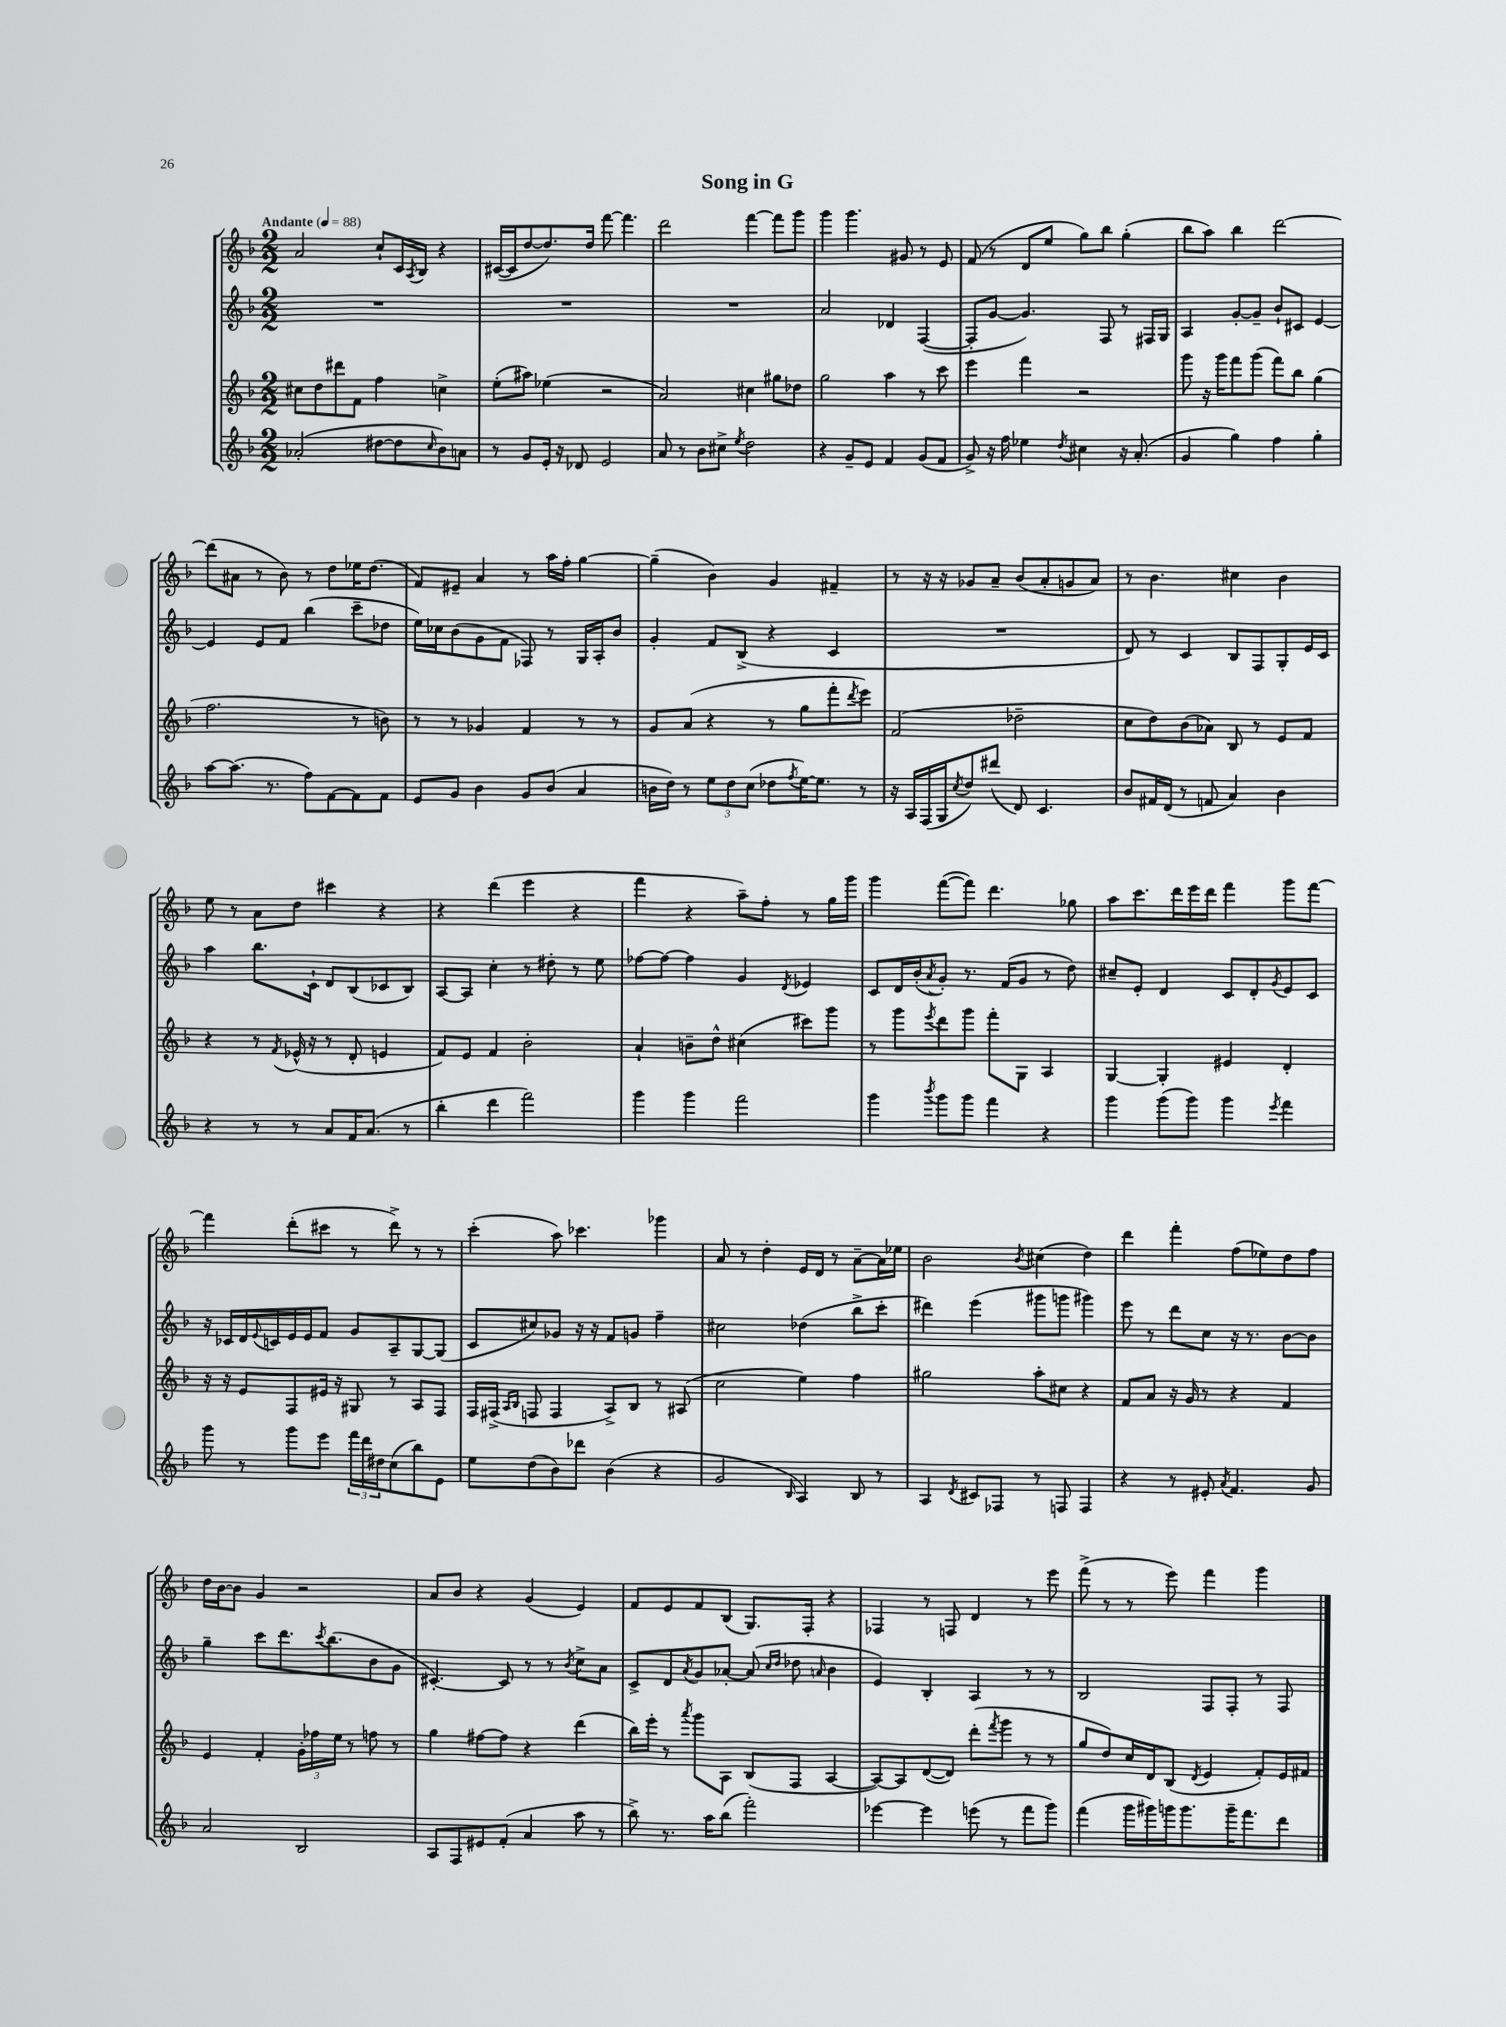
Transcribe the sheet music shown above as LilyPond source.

\header { title = "Song in G" }
<<
\new StaffGroup <<
\new Staff = "s0" {
    \clef treble \key f \major \numericTimeSignature \time 2/2 \tempo "Andante" 4 = 88
    a'2 c''8-! c'16 \acciaccatura { a8 } bes16 r4 |
    cis'16~( cis'16 d''8~ d''8.) d''16 f'''8~ f'''4. |
    d'''2 f'''4~ f'''8 g'''8 |
    g'''4 g'''4. gis'8 r8 e'8 |
    f'8( r8 d'8 e''8 g''8) bes''8 g''4-.( |
    bes''8 a''8) bes''4 d'''2~ |
    d'''8( ais'8 r8 bes'8) r8 d''8 ees''16 d''8.( |
    f'8) eis'8-- a'4 r8 a''16 f''16-. g''4~ |
    g''4--( bes'4) g'4 fis'4-- |
    r8 r16 r16 ges'8 a'8-- bes'8( a'8-. g'8 a'8) |
    r8 bes'4. cis''4 bes'4 |
    e''8 r8 a'8 d''8 cis'''4 r4 |
    r4 d'''4( e'''4 r4 |
    f'''4 r4 a''8--) f''8-. r8 g''16 g'''16 |
    g'''4 f'''8~( f'''8) d'''4. ges''8 |
    a''8 c'''8. d'''16 e'''16 d'''16 f'''4 g'''8 f'''8~ |
    f'''4 d'''8-.( cis'''8 r8 d'''8->) r8 r8 |
    c'''4-.( a''8) ces'''4. ges'''4 |
    a'8 r8 d''4-. e'16 d'16 r8 a'8~-- a'16 ees''16 |
    bes'2 \acciaccatura { bes'8 } cis''4( d''4) |
    d'''4 f'''4-. f''8( ees''8) d''8 f''8 |
    d''16 bes'16~ bes'8 g'4 r2 |
    a'8 bes'8 r4 g'4( e'4) |
    f'8 e'8 f'8 bes8( g8.) f16-. r4 |
    fes4 r8 f8 d'4 r8 e'''8 |
    f'''8->( r8 r8 e'''8) f'''4 g'''4 \bar "|." |
}
\new Staff = "s1" {
    \clef treble \key f \major \numericTimeSignature \time 2/2
    R1 |
    R1 |
    R1 |
    a'2 des'4 f4~( |
    f8-. g'8~ g'4.) f8 r8 fis16 g16 |
    a4 g'8~-. g'8-- bes'8-! cis'8 e'4~ |
    e'4 e'8 f'8 bes''4( c'''8-- des''8 |
    e''16) ces''16 bes'8( g'8 f'8 fes8) r8 g16 a16-. bes'8 |
    g'4-. f'8 bes8->( r4 c'4 |
    R1 |
    d'8) r8 c'4 bes8 f8 g8-. e'16 c'16 |
    a''4 bes''8. c'16-! d'8 bes8( ces'8 bes8) |
    a8~ a8 c''4-. r8 dis''8-. r8 e''8 |
    fes''8~ fes''8~ fes''4 g'4 \acciaccatura { d'8 } ees'4 |
    c'8 d'16 bes'16-.( \acciaccatura { a'8 } g'8-.) r8. f'16( g'8 r8 d''8) |
    cis''8-- e'8-. d'4 c'8 d'8-. \acciaccatura { g'8 } e'8 c'8 |
    r16 ces'16 d'16 \appoggiatura { e'8 } c'16 e'16 e'16 f'8 g'8 a8-- g8~ g8( |
    c'8 cis''8) ges'8 r16 r16 f'8 g'8 f''4-- |
    cis''2 des''4( bes''8-> c'''8-. |
    dis'''4) e'''4( gis'''8 g'''8 gis'''4) |
    e'''8 r8 d'''8 c''8 r16 r8. bes'8~ bes'8 |
    g''4-- c'''8 d'''8. \acciaccatura { c'''8 } bes''8.( bes'8 g'8 |
    cis'4.~-.) cis'8 r8 r8 \acciaccatura { bes'8 } c''8-> a'8 |
    c'8-> d'8 \acciaccatura { a'8 } g'8 aes'8~-. aes'8( \grace { c''16 d''16 } des''8 \grace { a'16 } bes'4 |
    e'4) bes4-. a4 r8 r8 |
    bes2 f8 f8-. r8 f8 \bar "|." |
}
\new Staff = "s2" {
    \clef treble \key f \major \numericTimeSignature \time 2/2
    cis''8 d''8 dis'''8 f'8 f''4 c''4-> |
    e''8-.( ais''8) ees''4( r2 |
    a'2) cis''4 gis''8 des''8 |
    g''2 a''4 r8 c'''8 |
    e'''4 f'''4 r2 |
    g'''8 r16 g'''16 f'''8 g'''8( f'''8) bes''8 g''4( |
    f''2. r8 b'8) |
    r8 r8 ges'4 f'4 r8 r8 |
    g'8 a'8( r4 r8 g''8 f'''8-. \acciaccatura { d'''8 } e'''8) |
    f'2( des''2-- |
    c''8 d''8) bes'8( aes'8) bes8 r8 e'8 f'8 |
    r4 r8 \acciaccatura { f'8 } ees'16-^( r16 r8 d'8-. e'4 |
    f'8) e'8 f'4 bes'2-. |
    a'4-! b'8-- d''8-^ cis''4( cis'''8) g'''8 |
    r8 g'''8 \acciaccatura { e'''8 } d'''8 g'''8 f'''8-. g8 a4 |
    g4~ g4-. eis'4 d'4-. |
    r16 r16 e'8 f8 eis'16 r16 gis8 r8 a8 f8 |
    f16 fis16->( \grace { a16 bes16 } f8 f4 a8->) bes8 r8 ais8( |
    c''2 e''4) f''4 |
    gis''2 a''8-. cis''8 r4 |
    f'8 a'8 r16 g'16 r8 r4 f'4 |
    e'4 f'4-. \tuplet 3/2 { g'16-. fes''16 e''16 } r8 f''8 r8 |
    g''4 fis''8~ fis''8 r4 d'''4( |
    bes''16) e'''16-. r8 \acciaccatura { a'''8 } g'''8 a8 bes8( f8 a4~ |
    a8~) a8 d'8~( d'8) d'''8-.( \acciaccatura { f'''8 } g'''8 r8 r8 |
    g''8 d''8) c''16 d'16 bes8( \acciaccatura { d'8 } e'4 f'8-.) e'16 fis'16 \bar "|." |
}
\new Staff = "s3" {
    \clef treble \key f \major \numericTimeSignature \time 2/2
    aes'2-.( dis''8~ dis''8 \grace { c''16 } bes'8) a'8 |
    r8 g'8 e'16-. r16 des'8 e'2 |
    a'8 r8 bes'8 cis''8-> \acciaccatura { e''8 } d''2 |
    r4 g'8-- e'8 f'4 g'8( f'8 |
    g'8->) r16 f''16 ees''4 \acciaccatura { d''8 } cis''4 r16 a'8.-.( |
    g'4 g''4) f''4 g''4-. |
    a''8~ a''8.( r8. f''8) f'8~ f'8 f'8 |
    e'8 g'8 bes'4 g'8 bes'8( a'4 |
    b'16 d''16) r8 \tuplet 3/2 { e''8 d''8 c''8( } des''8 \acciaccatura { f''8 } e''16~) e''8. r8 |
    r16 a16 f16( g16 \acciaccatura { c''8 } d''8) dis'''8( d'8) c'4. |
    bes'8 fis'16 d'16( r8 f'8 a'4) bes'4 |
    r4 r8 r8 a'8 f'16 a'8.( r8 |
    bes''4-. d'''4 f'''2) |
    g'''4 g'''4 f'''2 |
    g'''4 \acciaccatura { bes'''8 } g'''8 g'''8 f'''4 r4 |
    g'''4 g'''8( g'''8) g'''4 \acciaccatura { e'''8 } f'''4 |
    g'''8 r8 g'''8 e'''8 \tuplet 3/2 { f'''16 d'''16 dis''16 } c''8( bes''8) e'8 |
    e''8 d''8( bes'8) des'''8 bes'4( r4 |
    g'2 \grace { bes16 } a4) bes8 r8 |
    a4 \acciaccatura { d'8 } cis'8 fes8 r8 f8 f4 |
    r4 r8 eis'8-. \acciaccatura { a'8 } f'4. g'8 |
    a'2 bes2 |
    a8 f8 eis'8 f'8-.( a'4 a''8 r8 |
    bes''8->) r8. a''16 bes''8( f'''2-.) |
    ees'''4~ ees'''4 e'''8( r8 f'''8 g'''8) |
    f'''4( g'''16 gis'''16) g'''16 g'''8. g'''16-- f'''8. d'''8 \bar "|." |
}
>>
>>
\layout { \context { \Score \remove "Bar_number_engraver" } }
